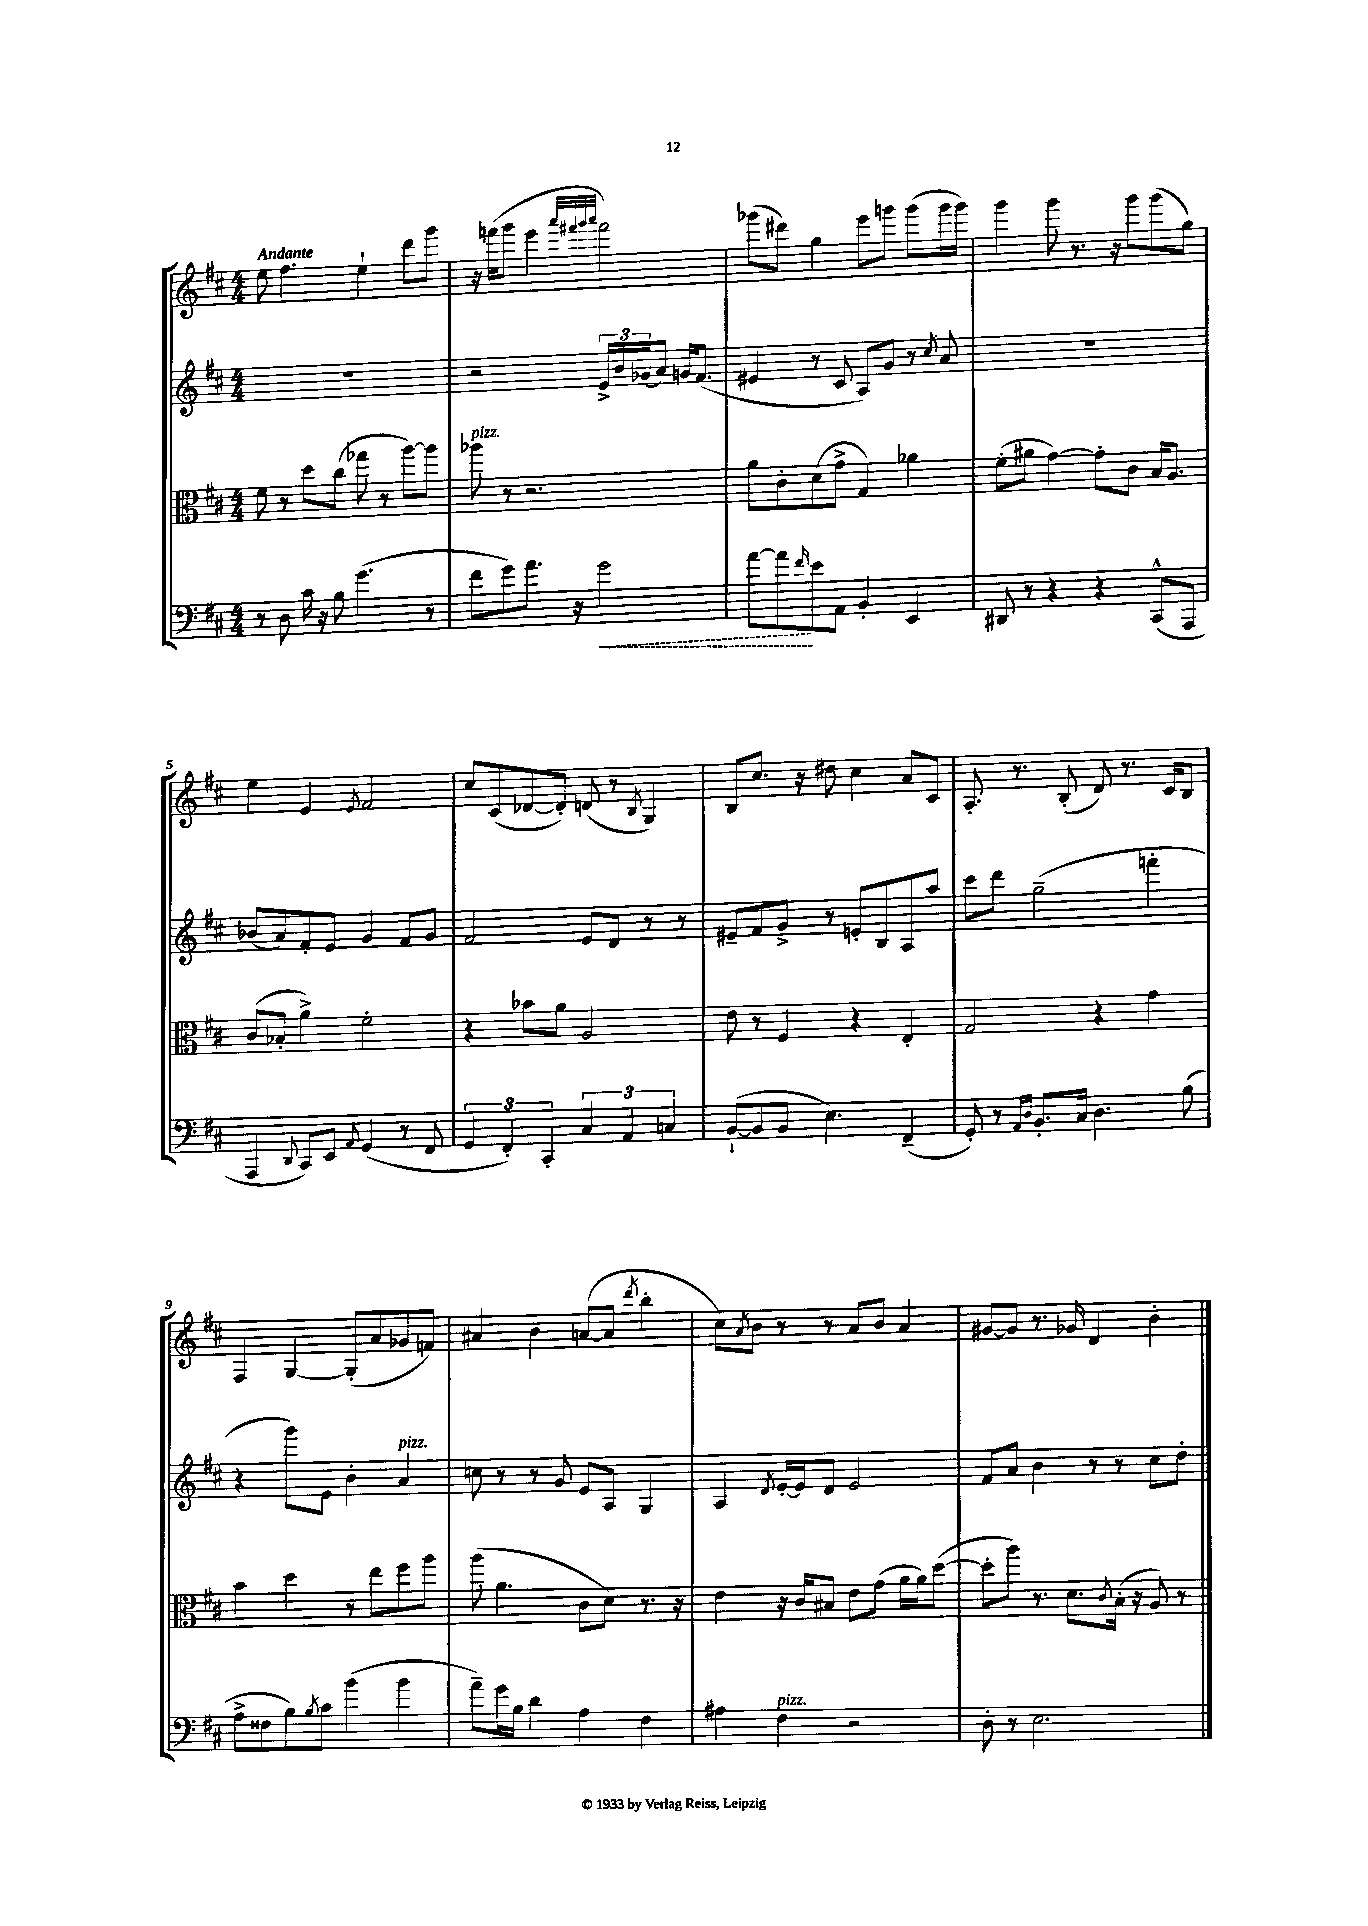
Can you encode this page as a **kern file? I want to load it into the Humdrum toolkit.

**kern	**kern	**kern	**kern
*staff4	*staff3	*staff2	*staff1
*clefF4	*clefC3	*clefG2	*clefG2
*k[f#c#]	*k[f#c#]	*k[f#c#]	*k[f#c#]
*M4/4	*M4/4	*M4/4	*M4/4
8r	8f#	1r	8ee
8D	8r	.	4.ff#
16c#	8dd	.	.
16r	.	.	.
8B	(8cc#	.	.
(4.g	8gg-	.	4ee`
.	8r	.	.
.	[8aa)	.	8ddd
8r	8aa]	.	8ggg
=	=	=	=
8f#	8aa-	2r	16r
.	.	.	(16fff
8g)	8r	.	8ggg
8.a	2.r	.	4eee
16r	.	.	.
.	.	.	32qqaaa
.	.	.	32qqfff#
.	.	.	32qqggg
.	.	.	32qqaaa
2g	.	24e^	2fff#)
.	.	24b	.
.	.	(24g-	.
.	.	8a)	.
.	.	16g	.
.	.	(8.f#	.
=	=	=	=
[8a	8a	4e#	(8ggg-
8a]	8c#'	.	8ddd#)
16qqf#	.	.	.
8e	(8d	8r	4gg
8AA	8g^	8c#	.
4BB'	4G)	8A)	8eee
.	.	8g	8ggg
4EE	4a-	8r	(8ggg
.	.	8qcc#	.
.	.	8a	16ggg
.	.	.	16ggg)
=	=	=	=
8DD#	(8f#'	1r	4ggg
8r	8a#	.	.
4r	[4g)	.	8ggg
.	.	.	8.r
4r	8g']	.	.
.	.	.	16r
.	8c#	.	8ggg
(8CC#^^	16B	.	(8ggg
.	8.A	.	.
8AAA	.	.	8gg)
=	=	=	=
4AAA	(8c#	(8b-	4ee
.	8B-'	8a)	.
8qqDD	.	.	.
8CC#)	4a^)	8f#'	4e
8EE	.	8e	.
8qqAA	.	.	8qe
(4GG	2f#'	4g	2f#
8r	.	8f#	.
8FF#	.	8g	.
=	=	=	=
6GG	4r	2f#	8cc#
.	.	.	(8c#
6FF#')	.	.	.
.	8b-	.	[8d-
6CC#'	.	.	.
.	8a	.	8d-'])
6C#	2A	8e	(8d
.	.	8d	8r
6AA	.	.	.
.	.	.	8qB
.	.	8r	4G)
6C	.	.	.
.	.	8r	.
=	=	=	=
([8BB`	8e	8e#~	8B
8BB]	8r	8f#	8.cc#
8BB	4F#	8g^	.
.	.	.	16r
4.E)	.	8r	8dd#
.	4r	8e'	4cc#
.	.	8B	.
(4FF#~	4E'	8A	8a
.	.	8aa	8c#
=	=	=	=
8GG')	2G	8ccc#	8.A'
8r	.	8ddd	.
.	.	.	8.r
16qqAA	.	.	.
16qqD	.	.	.
8.BB'	.	(2gg~	.
.	.	.	(8B'
16C#	.	.	.
4.D	4r	.	8d)
.	.	.	8.r
.	4g	4fff'	.
.	.	.	16c#
(8B	.	.	8B
=	=	=	=
8A^	4b	4r	4F#
8F##	.	.	.
8B)	4dd	8ggg)	[4G
8qB	.	.	.
8c#	.	8e	.
(4b	8r	4b'	(8G']
.	8ee	.	8a
4b	8ff#	4a	8g-
.	8aa	.	8f)
=	=	=	=
8a~)	(8aa	8cc	4a#
16g	4.a	8r	.
16B	.	.	.
4d	.	8r	4b
.	.	8g	.
4A	8c#	8e	([8a
.	8d)	8A	8a]
.	.	.	8qddd
4F#	8.r	4G	4bb'
.	16r	.	.
=	=	=	=
4A#	4e	4A	8cc#)
.	.	.	8qa
.	.	.	8b
.	.	8qd	.
4F#	16r	[16e'	8r
.	16c#	16e]	.
.	8B#	8d	8r
2r	8e	2e	8a
.	(8g	.	8b
.	16a	.	4a
.	16a)	.	.
.	([8dd	.	.
=	=	=	=
8D'	8dd']	8f#	[8g#
8r	8aa)	8a	8g#]
2.E	8.r	4b	8.r
.	8.d	.	16g-
.	.	8r	4d
.	8qc#	.	.
.	(16B'	8r	.
.	16r	.	.
.	8A)	8cc#	4b'
.	8r	8dd'	.
==	==	==	==
*-	*-	*-	*-
